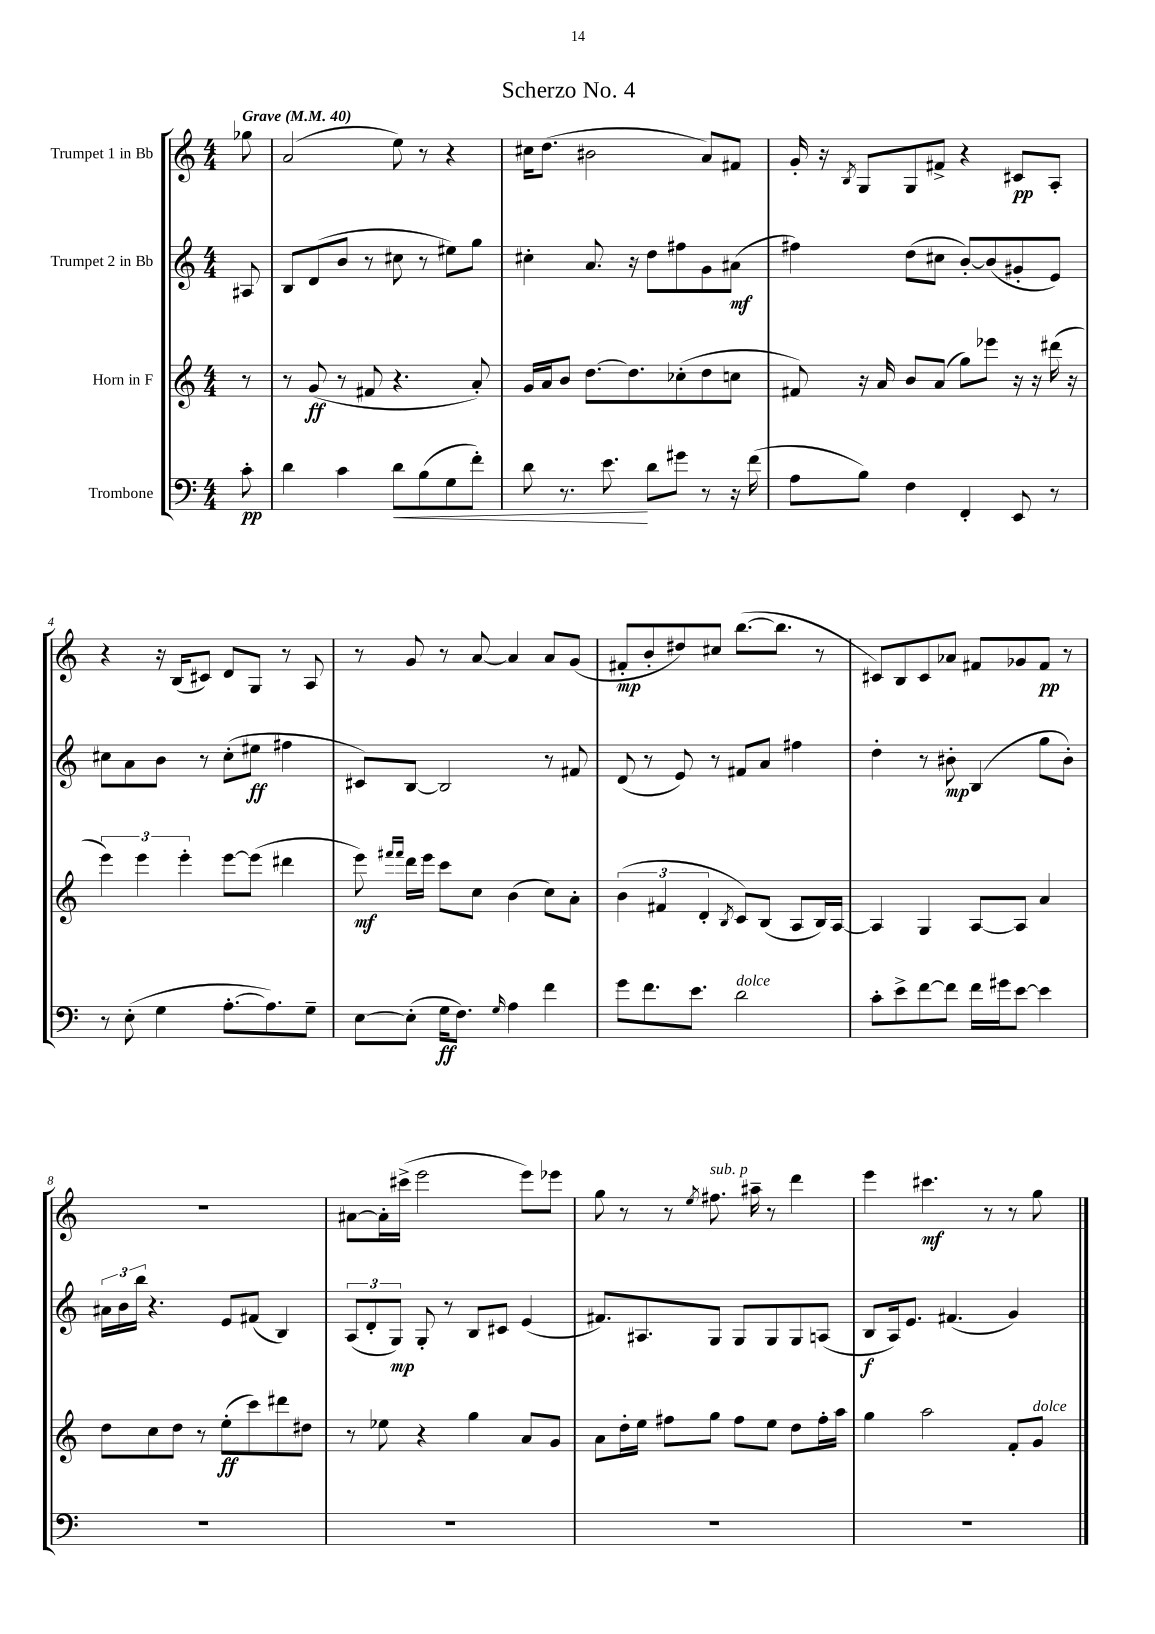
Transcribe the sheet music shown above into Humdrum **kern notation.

**kern	**kern	**kern	**kern
*staff4	*staff3	*staff2	*staff1
*clefF4	*clefG2	*clefG2	*clefG2
*k[]	*k[]	*k[]	*k[]
*M4/4	*M4/4	*M4/4	*M4/4
*MM40	*MM40	*MM40	*MM40
8c'	8r	8A#	8gg-
=	=	=	=
4d	8r	8B	(2a
.	(8g	(8d	.
4c	8r	8b	.
.	8f#	8r	.
8d	4.r	8cc#	8ee)
(8B	.	8r	8r
8G	.	8ee#)	4r
8f')	8a')	8gg	.
=	=	=	=
8d	16g	4cc#'	16cc#
.	16a	.	(8.dd
8.r	8b	.	.
.	[8.dd	8.a	2b#
8.e	.	.	.
.	8.dd]	16r	.
8d	.	8dd	.
8g#	(8cc-'	8ff#	.
8r	8dd	8g	8a)
16r	8cc	(8a#	8f#
(16f	.	.	.
=	=	=	=
8A	8f#)	4ff#)	16g'
.	.	.	16r
.	.	.	8qB
8B)	16r	.	8G
.	16a	.	.
4F	8b	(8dd	8G
.	(8a	8cc#	8f#^
4FF'	8gg)	[8b')	4r
.	8eee-	(8b]	.
8EE	16r	8g#'	8c#
.	16r	.	.
8r	(16ddd#	8e)	8A'
.	16r	.	.
=	=	=	=
8r	6eee)	8cc#	4r
(8E'	.	8a	.
.	6eee	.	.
4G	.	8b	16r
.	.	.	(16B
.	6eee'	.	.
.	.	8r	8c#)
[8.A'	[8eee	(8cc#'	8d
.	(8eee]	8ee#	8G
8.A])	.	.	.
.	4ddd#	4ff#	8r
8G~	.	.	8A
=	=	=	=
[8E	8eee)	8c#)	8r
.	16qqfff#	.	.
.	16qqfff#	.	.
(8E']	16ddd	[8B	8g
.	16eee	.	.
16G	8ccc	2B]	8r
8.F)	.	.	.
.	8cc	.	[8a
16qqG	.	.	.
4A	(4b	.	4a]
4f	8cc)	8r	8a
.	8a'	8f#	(8g
=	=	=	=
8g	(6b	(8d	8f#'
8.f	.	8r	8b'
.	6f#	.	.
.	.	8e)	8dd#)
8.e	.	.	.
.	6d'	.	.
.	.	8r	8cc#
.	8qB	.	.
2d	8c)	8f#	([8.bb
.	(8B	8a	.
.	.	.	8.bb]
.	8A	4ff#	.
.	16B)	.	8r
.	[16A	.	.
=	=	=	=
8c'	4A]	4dd'	8c#)
8e^	.	.	8B
[8f	4G	8r	8c#
8f]	.	8b#'	8a-
16f	[8A	(4B	8f#
16g#	.	.	.
[8e	8A]	.	8g-
4e]	4a	8gg	8f#
.	.	8b#')	8r
=	=	=	=
1r	8dd	24a#	1r
.	.	24b	.
.	.	24bb	.
.	8cc	4.r	.
.	8dd	.	.
.	8r	.	.
.	(8ee'	8e	.
.	8ccc)	(8f#	.
.	8ddd#	4B)	.
.	8dd#	.	.
=	=	=	=
1r	8r	(12A	[8a#
.	.	12d'	.
.	8ee-	.	16a#']
.	.	12G)	.
.	.	.	(16ccc#^
.	4r	8G'	2eee
.	.	8r	.
.	4gg	8B	.
.	.	8c#	.
.	8a	(4e	8eee)
.	8g	.	8eee-
=	=	=	=
1r	8a	8.f#)	8gg
.	16dd'	.	8r
.	16ee	8.A#	.
.	8ff#	.	8r
.	.	.	8qee
.	8gg	8G	8.ff#
.	8ff#	8G	.
.	.	.	16aa#~
.	8ee	8G	8r
.	8dd	8G	4ddd
.	16ff#'	(8A	.
.	16aa	.	.
=	=	=	=
1r	4gg	8B	4eee
.	.	16A)	.
.	.	8.e	.
.	2aa	.	4.ccc#
.	.	(4.f#	.
.	.	.	8r
.	8f'	4g)	8r
.	8g	.	8gg
==	==	==	==
*-	*-	*-	*-
